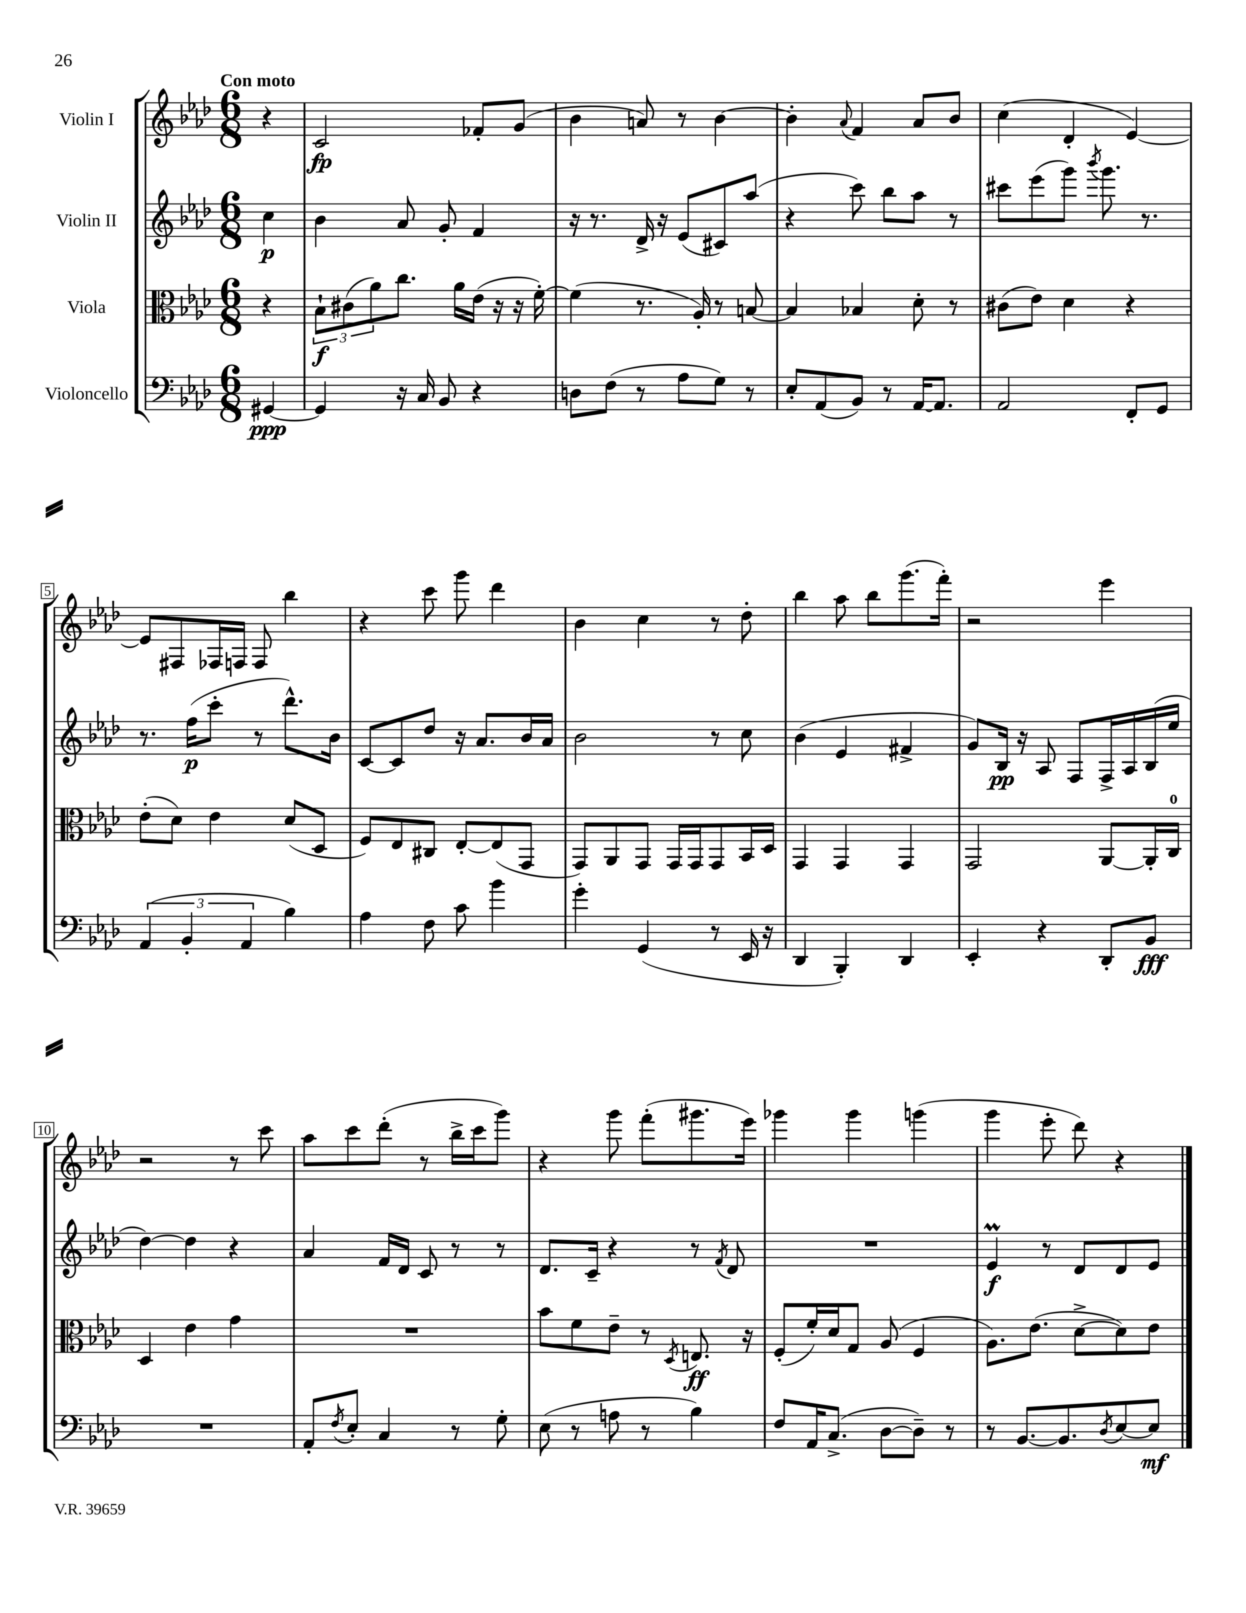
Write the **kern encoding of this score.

**kern	**kern	**kern	**kern
*staff4	*staff3	*staff2	*staff1
*clefF4	*clefC3	*clefG2	*clefG2
*k[b-e-a-d-]	*k[b-e-a-d-]	*k[b-e-a-d-]	*k[b-e-a-d-]
*M6/8	*M6/8	*M6/8	*M6/8
[4GG#	4r	4cc	4r
=	=	=	=
4GG#]	12B-`	4b-	2c
.	(12c#	.	.
.	12a-)	.	.
16r	8.cc	8a-	.
16C	.	.	.
8BB-	.	8g'	.
.	16a-	.	.
4r	(16e-	4f	8f-'
.	16r	.	.
.	16r	.	(8g
.	[16f')	.	.
=	=	=	=
8D	(4f]	16r	4b-
.	.	8.r	.
(8F	.	.	.
8r	8.r	16d-^	8a)
.	.	16r	.
8A-	.	(8e-	8r
.	16A-')	.	.
8G)	8r	8c#)	[4b-
8r	[8B	(8aa-	.
=	=	=	=
8E-'	4B]	4r	4b-']
(8AA-	.	.	.
.	.	.	8qqa-
8BB-)	4B-	8ccc)	4f
8r	.	8bb-	.
[16AA-	8d-'	8aa-	8a-
8.AA-]	.	.	.
.	8r	8r	8b-
=	=	=	=
2AA-	(8c#	8ccc#	(4cc
.	8e-)	(8eee-	.
.	4d-	8ggg)	4d-'
.	.	8qbbb-	.
.	.	8.ggg	.
8FF'	4r	.	[4e-)
.	.	8.r	.
8GG	.	.	.
=	=	=	=
(6AA-	(8e-'	8.r	8e-]
.	8d-)	.	8F#
6BB-'	.	.	.
.	.	(16ff	.
.	4e-	8ccc'	16F-
.	.	.	16F
6AA-	.	.	.
.	.	8r	8F
4B-)	(8d-	8.ddd-^^)	4bb-
.	8D-	.	.
.	.	16b-	.
=	=	=	=
4A-	8F)	[8c	4r
.	8E-	8c]	.
8F	8C#	8dd-	8ccc
8c	[8E-'	16r	8ggg
.	.	8.a-	.
4b-	(8E-]	.	4ddd-
.	8GG	16b-	.
.	.	16a-	.
=	=	=	=
4g'	8GG)	2b-	4b-
.	8AA-	.	.
(4GG	8GG	.	4cc
.	16GG	.	.
.	16GG	.	.
8r	8GG	8r	8r
16EE-	16BB-	8cc	8dd-'
16r	16D-	.	.
=	=	=	=
4DD-	4GG	(4b-	4bb-
4BBB-')	4GG	4e-	8aa-
.	.	.	8bb-
4DD-	4GG	4f#^	(8.ggg
.	.	.	16fff')
=	=	=	=
4EE-'	2GG	8g)	2r
.	.	16B-	.
.	.	16r	.
4r	.	8A-	.
.	.	8F	.
8DD-'	[8AA-	16F^	4eee-
.	.	16A-	.
8BB-	16AA-']	(16B-	.
.	16C	16ee-	.
=	=	=	=
2.r	4D-	[4dd-)	2r
.	4e-	4dd-]	.
.	4g	4r	8r
.	.	.	8ccc
=	=	=	=
8AA-'	2.r	4a-	8aa-
8qF	.	.	.
8E-'	.	.	8ccc
4C	.	16f	(8ddd-'
.	.	16d-	.
.	.	8c	8r
8r	.	8r	16bb-^
.	.	.	16ccc
8G'	.	8r	8ggg)
=	=	=	=
(8E-	8b-	8.d-	4r
8r	8f	.	.
.	.	16c~	.
8A	8e-~	4r	8ggg
8r	8r	.	(8fff'
.	8qD-	.	.
4B-)	8.E	8r	8.ggg#
.	.	8qf	.
.	.	8d-	.
.	16r	.	16eee-)
=	=	=	=
8F	(8F'	2.r	4ggg-
16AA-	16f')	.	.
(8.C^	16d-	.	.
.	8G	.	4ggg-
[8D-	(8A-	.	.
8D-~])	4F	.	(4ggg
8r	.	.	.
=	=	=	=
8r	8.A-)	4e-	4ggg
[8.BB-	.	.	.
.	(8.e-	.	.
.	.	8r	8eee-'
8.BB-]	.	.	.
.	[8d-^	8d-	8ddd-)
8qD-	.	.	.
[8E-	8d-])	8d-	4r
8E-]	8e-	8e-	.
==	==	==	==
*-	*-	*-	*-
